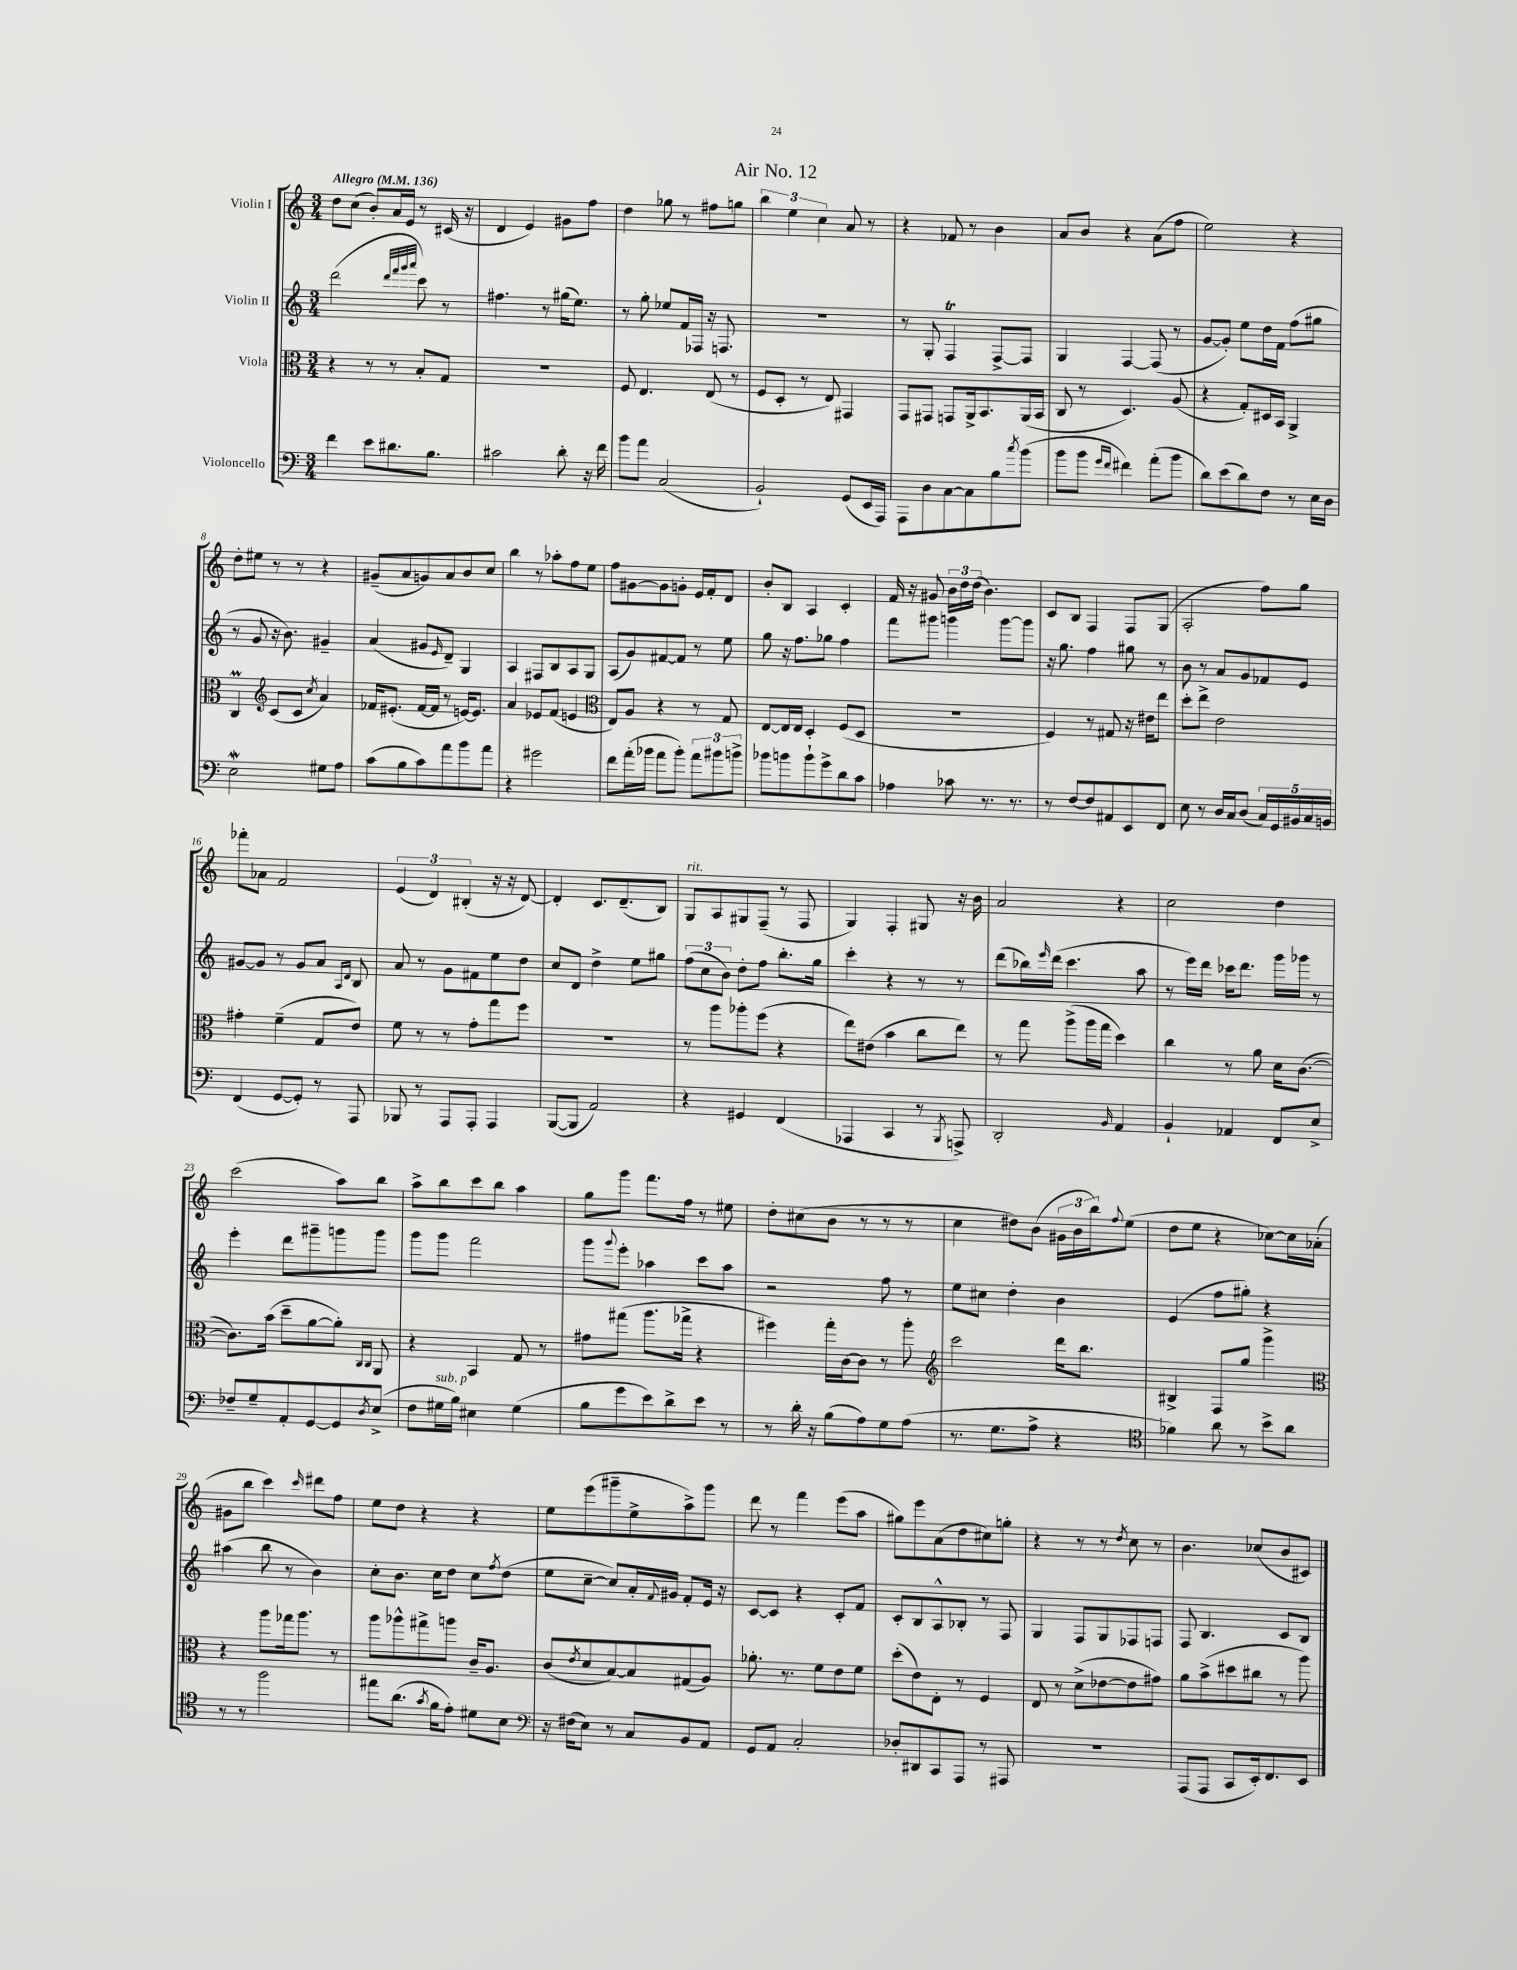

**kern	**kern	**kern	**kern
*part4	*part3	*part2	*part1
*staff4	*staff3	*staff2	*staff1
*I"Violoncello	*I"Viola	*I"Violin II	*I"Violin I
*clefF4	*clefC3	*clefG2	*clefG2
*k[]	*k[]	*k[]	*k[]
*M3/4	*M3/4	*M3/4	*M3/4
*MM136	*MM136	*MM136	*MM136
=1	=1	=1	=1
!	!	!	!LO:TX:a:B:t=Allegro
4f\	4r	(2ddd\	8dd\L
.	.	.	(8cc\J
8e\L	8r	.	8b'/L)
8.d#X\	8r	.	16a/L
.	.	.	16e/JJ
.	.	32qqddd/LLL	.
.	.	32qqfff/	.
.	.	32qqggg/	.
.	.	32qqaaa/JJJ	.
.	8B'/L	8ccc\)	8r
8.B\J	.	.	.
.	8G/J	8r	(16c#X/
.	.	.	16r
=2	=2	=2	=2
2c#X\	2.r	4.ff#X\	4d/
.	.	.	4e/)
.	.	8r	.
8d'\	.	(16gg#X\KL	8g#X\L
.	.	8.ee\J)	.
16r	.	.	8ff\J
16f\	.	.	.
=3	=3	=3	=3
8b\L	8F/	8r	4dd\
8a\J	4.E/	8gg'\	.
(2C/	.	8ee-X/L	8gg-X\
.	.	16f/L	8r
.	.	16F-X/JJ	.
.	(8E/	16r	8ff#X\L
.	.	8.Fn/	.
.	8r	.	8ggn\J
=4	=4	=4	=4
2BB`/)	8F/L	2.r	6bb\
.	8D'/J	.	.
.	.	.	6ee\
.	8r	.	.
.	.	.	6cc\
.	8E/)	.	.
(8GG/L	4GG#X/	.	8a/
16EE/L	.	.	8r
16AAA/JJ)	.	.	.
=5	=5	=5	=5
8AAA\L	8GG/L	8r	4r
8D\	8GG#X/J	8G'/	.
[8C\	8GGn/L	4FT/	8f-X/
8C\]	16AA^/k	.	8r
.	8.BB/	.	.
8B\	.	[8F^/L	4b\
8qcc/	.	.	.
(8b\J	(16AA/L	8F/J]	.
.	16BB/JJ	.	.
=6	=6	=6	=6
8b\L	8C/	4G/	8a/L
8b\J	8r	.	8b/J
16qqg/LL	.	.	.
16qqf/JJ	.	.	.
4f#X\)	4.D/)	[4F/	4r
(8a'\L	.	(8F/]	(8a\L
8b\J	(8A/	8r	8ff\J
=7	=7	=7	=7
8d\L)	4r	[8g/L	2ee\)
(8e\	.	8g'/J])	.
8d\)	8G'/L)	8ee\L	.
8F\J	16D#X/L	16dd\L	.
.	16BB/JJ	16f\JJ	.
8r	4AA^/	(8ff\L	4r
16E\LL	.	8gg#X\J	.
16D\JJ	.	.	.
!!LO:LB:g=z
=8	=8	=8	=8
2EW\	4CM/	8r	8dd'\L
.	.	8g/	8ee#X\J
*	*clefG2	*	*
.	(8c/L	16r	8r
.	.	8.b\)	.
.	8c/J	.	8r
.	8qcc/	.	.
8G#X\L	4a/)	4g#X~/	4r
8A\J	.	.	.
=9	=9	=9	=9
(8c\L	16f-X/KL	(4a/	(8g#X~/L
.	(8.e#X'/J	.	.
8B\	.	.	8a/
8c\)	[16f-/LL	8g#X/L	8gn/)
.	16f-/JJ]	.	.
.	.	16qqe/	.
8a\	8r	8d~/J)	8a/
8b\	[16en/KL)	4G/	8b/
.	8.e/J]	.	.
8a\J	.	.	8cc/J
=10	=10	=10	=10
4r	4a/	4A/	4bb\
2g#X\	8e-X/L	8F#X/L	8r
.	(8f/J	8B/	8aa-X'\L
.	4en/	8A/	8ff\
.	.	8G/J	8ee\J
=11	=11	=11	=11
*	*clefC3	*	*
8f\L	8E/L)	(8A/L	8ff\L
(16a'\L	8A/J	8g/)	[8g#X\
16b-X\JJ	.	.	.
8a\L	4r	[8f#X/	8g#\]
8b-'\J)	.	8f#/J]	8gn'\J
12a\L	8r	8r	16e/LL
.	.	.	16f'/J
12b#X\	.	.	.
.	8G/	8ee\	8d/J
12bn^\J	.	.	.
=12	=12	=12	=12
8b-X\L	[8E/L	8gg\	8b'/L
8bn\	16E/L]	16r	8B/J
.	16E/JJ	8.ff\L	.
8b`\	4D'/	.	4A/
8g^\	.	8gg-X\J	.
8d\	(8F/L	4ff\	4c'/
8c\J	8D/J	.	.
=13	=13	=13	=13
4A-X\	2.r	8fff\L	16f/
.	.	.	16r
.	.	8ggg#X\J	8g#X/
8c-X\	.	4gggn\	24b\LL
.	.	.	24dd\
.	.	.	(24dd\JJ
8.r	.	.	4.b\)
.	.	[8ggg\L	.
8.r	.	.	.
.	.	8ggg\J]	.
=14	=14	=14	=14
8r	4F/)	16r	8c/L
.	.	8.gg\	.
[8F/L	.	.	8B/J
8F/]	8r	4ff\	4F/
8AA#X/	8G#X/	.	.
8EE/	16r	8gg#X\	8F/L
.	16e#X\KL	.	.
8FF/J	8ee\J	8r	(8G/J
=15	=15	=15	=15
8E\	8dd'\L	8b\	2A'/
8r	8ee^\J	8r	.
16D/LL	2e\	8a/L	.
16C/J	.	.	.
(8D/J	.	8g/	.
20C/LL)	.	8f-X/	8ff\L)
20GG/	.	.	.
20BB#X/	.	.	.
.	.	8e/J	8gg\J
20C/	.	.	.
20BBn/JJ	.	.	.
!!LO:LB:g=z
=16	=16	=16	=16
(4FF/	4g#X'\	[8g#X/L	8fff-X'\L
.	.	8g#/J]	8a-X\J
[8GG/L	(4f~\	8r	2f/
8GG'/J])	.	8g#/L	.
8r	8G/L	8a/J	.
.	.	16qqA/LL	.
.	.	16qqd/JJ	.
8AAA/	8e/J)	8B/	.
=17	=17	=17	=17
8BBB-X/	8f\	8a/	(6e/
8r	8r	8r	.
.	.	.	6d/)
8AAA/L	8r	8g\L	.
.	.	.	(6B#X'/
8AAA'/J	8g'\L	8f#X\	.
4AAA/	8gg\	8ee\	16r
.	.	.	16r
.	8ff\J	8dd\J	[8d/)
=18	=18	=18	=18
([8BBB/L	2.r	8cc/L	4d'/]
8BBB/J]	.	8d/J	.
2AA/)	.	4dd^\	8.c/L
.	.	.	(8.d~/
.	.	8ee\L	.
.	.	8gg#X\J	8B/J)
=19	=19	=19	=19
!	!	!	!LO:TX:a:i:t=rit.
4r	8r	(12ff\L	8G/L
.	.	12cc\	.
.	8aa\L	.	8A/
.	.	12b\J)	.
4GG#X/	8aa-X'\	8dd'\L	8G#X/
.	(8ff\J	8ff\J	(8F~/J
(4FF/	4r	8.bb'\L	8r
.	.	.	8F/
.	.	16gg\Jk	.
=20	=20	=20	=20
4AAA-X/	8ee\L)	4ccc'\	4G/)
.	(8e#X\J	.	.
4CC/	4b\	4r	4F'/
8r	8cc\L	8r	8G#X/
8qBBB/	.	.	.
8AAAn^/)	8ee\J)	8r	16r
.	.	.	16b\
=21	=21	=21	=21
2DD'/	8r	(8ddd\L	2a/
.	8gg\	16bb-X\L)	.
.	.	16qqeee/	.
.	.	(16ddd\JJ	.
.	(8aa^\L	4.ccc\	.
.	16aa\L	.	.
.	16gg\JJ	.	.
16qqBB/	.	.	.
4AA/	4dd\)	.	4r
.	.	8aa\	.
=22	=22	=22	=22
4BB`/	4cc\	8r	2cc\
.	.	16eee\LL)	.
.	.	16ddd\JJ	.
4AA-X/	8r	16ccc-X\KL	.
.	.	8.ddd\J	.
.	8a\	.	.
8FF/L	16d\KL	16ggg\LL	4dd\
.	([8.c\J	16ggg-X\JJ	.
8E^/J	.	8r	.
!!LO:LB:g=z
=23	=23	=23	=23
8F-X~/L	8.c\L])	4eee'\	(2ccc\
8G~/	.	.	.
.	(16b\Jk	.	.
8AA'/	8dd~\L	8ddd\L	.
[8GG/	[8a\	8ggg#X~\	.
8GG/]	8a'\J])	8gggn\	8aa\L)
.	16qqC/LL	.	.
8qD/	16qqC/JJ	.	.
(8E^/J	8AA/	8ggg\J	8bb\J
=24	=24	=24	=24
8F\L	4r	8ggg\L	8aa^\L
!LO:TX:a:i:t=sub. p	!	!	!
16G#X\L	.	8ggg\J	8bb\
16B\JJ)	.	.	.
4E#X\	4BB/	2fff\	8ccc\
.	.	.	8bb\J
(4G#\	8G/	.	4aa\
.	8r	.	.
=25	=25	=25	=25
8B\L	8g#X\L	8ggg\L	8gg\L
.	.	8qqggg/	.
8g\	(8gg#X\J	8eee'\J	8ggg\J
8e\)	8.aa\L	4aa-X\	8.fff\L
8d^\	.	.	.
.	16gg-X^\Jk	.	16ff\Jk
8e\J	4r	8ccc\L	8r
8r	.	8aa-\J	8ee#X\
=26	=26	=26	=26
8r	4ff#X\)	2r	8dd'\L
16d'\	.	.	(8cc#X\
16r	.	.	.
(8B\L	16gg'\LL	.	8b\J
.	[16c\J	.	.
8A\)	8c\J]	.	8r
8G\	8r	8ff\	8r
(8A\J	8aa'\	8r	8r
=27	=27	=27	=27
*	*clefG2	*	*
8.r	2ccc\	8ee\L	4cc\
.	.	8cc#X\J	.
8.G\L	.	.	.
.	.	4dd'\	8dd#X\L)
8A^\J	.	.	(8b\J
4r	16ddd\KL	4b\	24g#X\LL
.	.	.	24b\
.	8.bb\J	.	.
.	.	.	24bb\J)
.	.	.	8qqff/
.	.	.	(8ee\J
=28	=28	=28	=28
*clefC4	*	*	*
4f-X\)	4B#X^/	(4e/	8dd\L
.	.	.	8ee\J
8a\	8F/L	8ff\L	4r
8r	8gg/J	8gg#X'\J)	.
8b^\L	4ggg^\	4r	[8cc-X\L)
8a\J	.	.	16cc-\L]
.	.	.	(16a-X'\JJ
!!LO:LB:g=z
=29	=29	=29	=29
*	*clefC3	*	*
8r	4r	(4aa#X\	8g#X\L
8r	.	.	8bb\J
2ff\	8aa\L	8bb\	4ccc\)
.	16gg-X\k	8r	.
.	8.aa\J	.	.
.	.	.	16qqccc/
.	.	4b\)	8ddd#X\L
.	8r	.	8ff\J
=30	=30	=30	=30
8ee#X\L	8aa\L	8cc'\L	8ee\L
(8.a\J	8aa-X^^\	8.b\J	8dd\J
.	8gg#X^\	.	4r
8qg/	.	.	.
16f\KL	.	16cc\KL	.
8e'\J)	8aan\J	8dd\J	.
8d#X\L	16c~/KL	8cc\L	4r
.	8.A/J	.	.
.	.	8qff/	.
8B\J	.	(8dd\J	.
=31	=31	=31	=31
*clefF4	*	*	*
16r	(8c/L	8ee\L	8ee\L
(16F#X\KL	.	.	.
.	8qe/	.	.
8E\J)	8d/	[8cc~\J	(8eee\
8r	[8B/)	8cc/L])	8ggg#X~\
8C/L	8B/]	16a'/L	8ee^\
.	.	8qqf/	.
.	.	16g#X/JJ	.
8BB/	(8G#X/	8f'/L	8aa^\)
8AA/J	8A/J)	16e/Jk	8ggg#\J
.	.	16r	.
=32	=32	=32	=32
8GG/L	8.a-X'\	[8c/L	8ddd\
8AA/J	.	8c/J]	8r
.	8.r	.	.
2C'/	.	4r	4fff\
.	8f\L	.	.
.	8e\	8c'/L	(8eee\L
.	8f\J	8f/J	8aa\J
=33	=33	=33	=33
8D-X'/L	(8dd'\L	8c'/L	8gg#X\L)
8DD#X/	8e\)	8B/	8eee\
8CC/	8E'\J	8A^^/	(8a\
8AAA/J	8r	8B-X'/J	8dd\
8r	4F/	8r	8cc#X\)
8AAA#X/	.	8F/	8ggn'\J
=34	=34	=34	=34
2.r	8E/	4G/	4r
.	8r	.	.
.	(8d^\L	8F/L	8r
.	[8e-X\	8G/	8r
.	.	.	8qdd/
.	8e-\]	8F-X/	8cc\
.	8g#X\J)	8Fn/J	8r
=35	=35	=35	=35
(8AAA/L	8a\L	8F/	4.b\
8AAA/J	(8b^\	4.B/	.
8CC/L	8dd#X\	.	.
16EE'/k)	8cc#X\J	.	(8cc-X/L
8.FF/	.	.	.
.	8r	8c/L	8b/
8EE/J	8aa\)	8B/J	8c#X/J)
==	==	==	==
*-	*-	*-	*-
